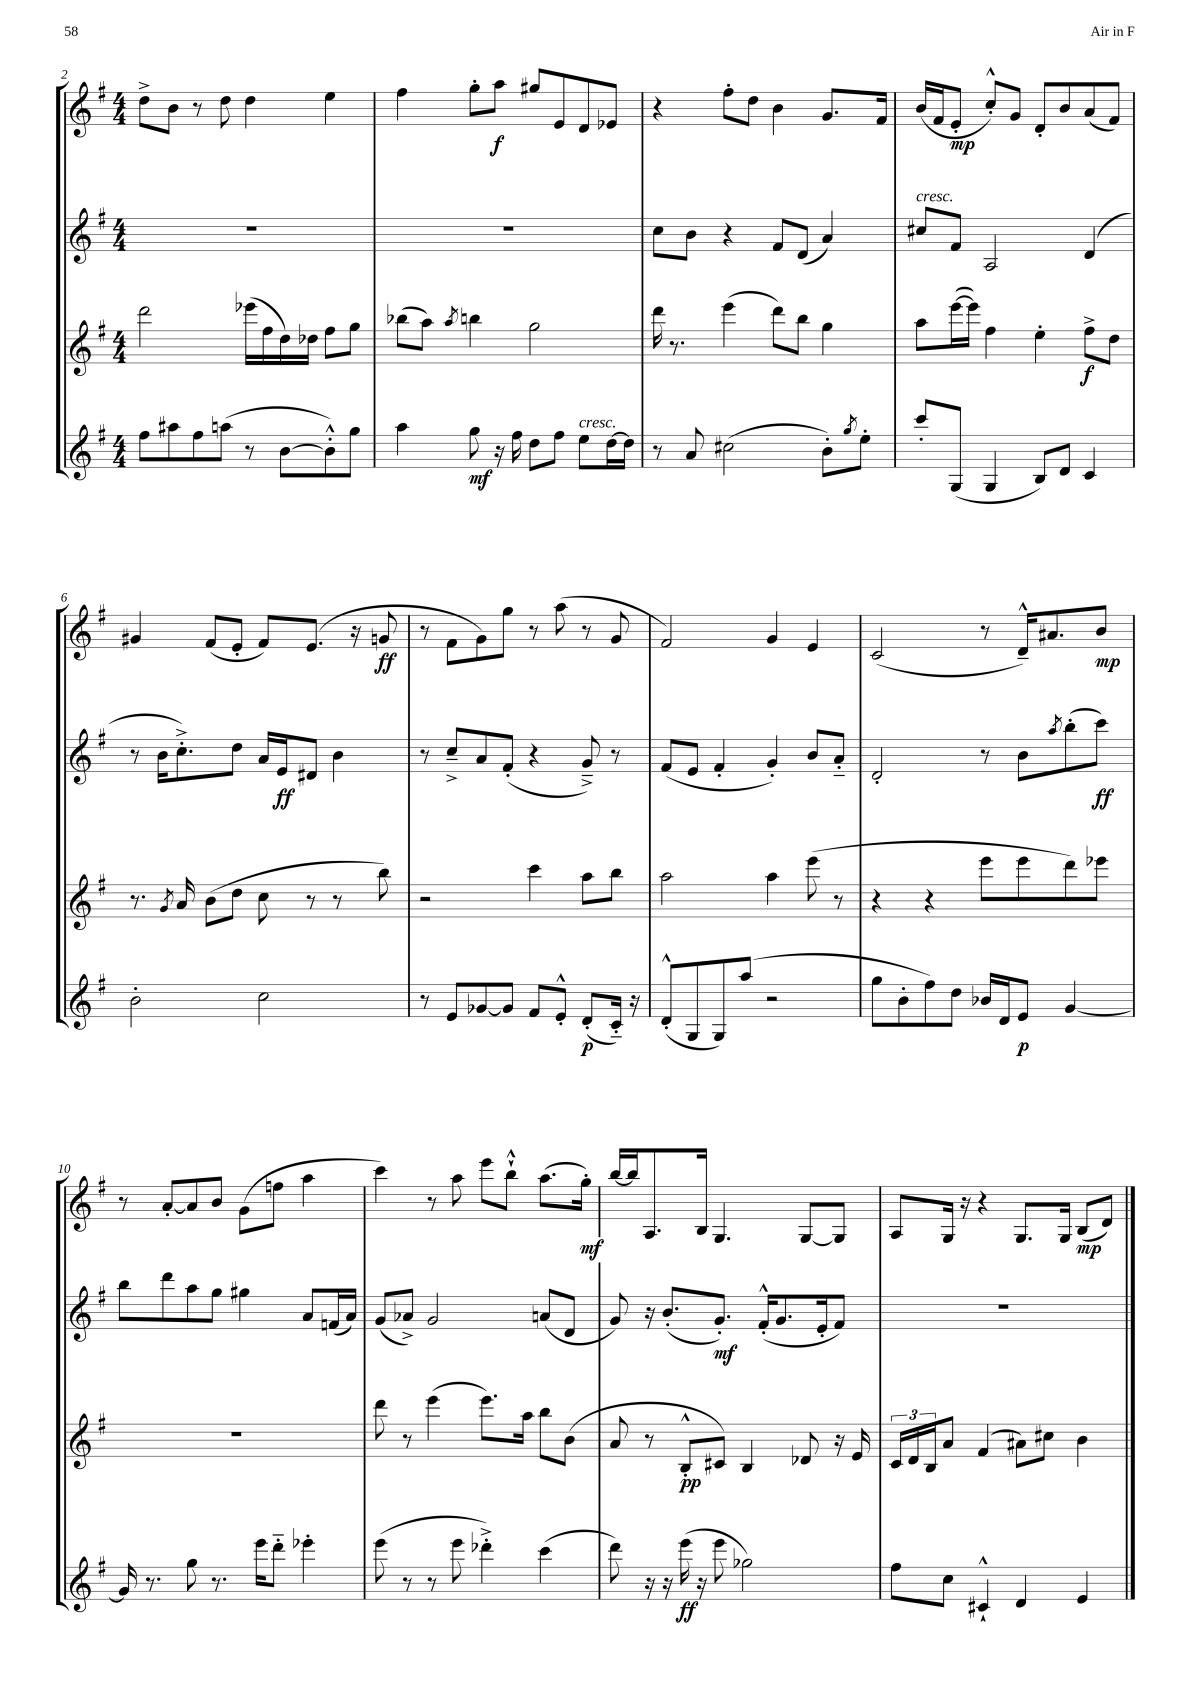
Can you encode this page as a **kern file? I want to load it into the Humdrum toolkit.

**kern	**kern	**kern	**kern
*staff4	*staff3	*staff2	*staff1
*clefG2	*clefG2	*clefG2	*clefG2
*k[f#]	*k[f#]	*k[f#]	*k[f#]
*M4/4	*M4/4	*M4/4	*M4/4
8ff#\L	2ddd\	1r	8dd^\L
8aa#\	.	.	8b\J
8ff#\	.	.	8r
(8aa\J	.	.	8dd\
8r	(16eee-\LL	.	4dd\
.	16ff#\	.	.
[8b\L	16dd\)	.	.
.	16dd-\JJ	.	.
8b'^^\])	8ff#\L	.	4ee\
8gg\J	8gg\J	.	.
=	=	=	=
4aa\	(8bb-\L	1r	4ff#\
.	8aa\J)	.	.
.	8qaa/	.	.
8gg\	4bb\	.	8gg'\L
16r	.	.	8aa\J
16ff#\	.	.	.
8dd\L	2gg\	.	8gg#/L
8ff#\J	.	.	8e/
8ee\L	.	.	8d/
[16dd\L	.	.	8e-/J
16dd\]JJ	.	.	.
=	=	=	=
8r	16ddd\	8cc\L	4r
.	8.r	.	.
8a/	.	8b\J	.
(2cc#\	(4eee\	4r	8ff#'\L
.	.	.	8dd\J
.	8ddd\L)	8f#/L	4b\
.	8bb\J	(8d/J	.
8b'\L)	4gg\	4a/)	8.g/L
8qgg/	.	.	.
8ee'\J	.	.	.
.	.	.	16f#/Jk
=	=	=	=
8ccc'/L	8aa\L	8cc#/L	(16b/LL
.	.	.	16f#/J
(8G/J	([16eee\L	8f#/J	8e'/J
.	16eee\]JJ)	.	.
4G/	4ff#\	2A/	8cc'^^/L)
.	.	.	8g/J
8B/L)	4ee'\	.	8d'/L
8d/J	.	.	8b/
4c/	8ff#^\L	(4d/	(8a/
.	8dd\J	.	8f#/J)
=	=	=	=
2b'\	8.r	8r	4g#/
.	.	16b\LK	.
.	8qg/	.	.
.	16a/	8.cc'^\)	.
.	(8b\L	.	(8f#/L
.	8dd\J	8dd\J	8e'/J
2cc\	8cc\	16a/LL	8f#/L)
.	.	16e/J	.
.	8r	8d#/J	(8.e/J
.	8r	4b\	.
.	.	.	16r
.	8bb\)	.	8g/
=	=	=	=
8r	2r	8r	8r
8e/L	.	8cc~^/L	8f#\L
[8g-/	.	8a/	8g\)
8g-/]J	.	(8f#'/J	8gg\J
8f#/L	4ccc\	4r	8r
8e'^^/J	.	.	(8aa\
(8d'/L	8aa\L	8g~^/)	8r
16c'~/Jk)	8bb\J	8r	8g/
16r	.	.	.
=	=	=	=
(8d'^^/L	2aa\	(8f#/L	2f#/)
8G/	.	8e/J	.
8G/)	.	4f#'/	.
(8aa/J	.	.	.
2r	4aa\	4g'/)	4g/
.	(8eee\	8b/L	4e/
.	8r	8a'~/J	.
=	=	=	=
8gg\L	4r	2d'/	(2c/
8b'\	.	.	.
8ff#\)	4r	.	.
8dd\J	.	.	.
16b-/LL	8eee\L	8r	8r
16d/J	.	.	.
8e/J	8eee\	8b\L	16d~^^/LK)
.	.	.	8.a#/
.	.	8qaa/	.
[4g/	8ddd\)	(8bb'\	.
.	8eee-\J	8ccc\J)	8b/J
=	=	=	=
16g/]	1r	8bb\L	8r
8.r	.	.	.
.	.	8ddd\	[8a'/L
8gg\	.	8aa\	8a/]
8.r	.	8gg\J	8b/J
.	.	4gg#\	(8g\L
16eee\LK	.	.	.
8ddd'~\J	.	.	8ff\J
4eee-'\	.	8a/L	4aa\
.	.	(16f/L	.
.	.	16a/JJ)	.
=	=	=	=
(8eee\	8ddd\	(8g/L	4ccc\)
8r	8r	8a-^/J)	.
8r	(4eee\	2g/	8r
8eee\	.	.	8aa\
4ddd-'^\)	8.eee\L)	.	8eee\L
.	.	.	8bb`^^\J
.	16aa\Jk	.	.
(4ccc\	8bb\L	(8a/L	(8.aa\L
.	(8b\J	8d/J	.
.	.	.	16gg'\Jk)
=	=	=	=
8ddd\)	8a/	8g/)	[16bb/LL
.	.	.	16bb/]J
16r	8r	16r	8.A/
16r	.	(8.b'/L	.
(16eee\	8B'^^/L	.	.
16r	.	.	16B/Jk
8eee\	8c#/J)	8.g'/J)	4.G/
2gg-\)	4B/	.	.
.	.	(16f#'^^/LK	.
.	.	8.g/	.
.	8d-/	.	[8G/L
.	.	16e'/k	.
.	16r	8f#/J)	8G/]J
.	16e/	.	.
=	=	=	=
8ff#\L	24c/LL	1r	8A/L
.	24d/	.	.
.	24B/J	.	.
8cc\J	8a/J	.	16G/Jk
.	.	.	16r
4c#`^^/	(4f#/	.	4r
4d/	8a#\L)	.	8.G/L
.	8cc#\J	.	.
.	.	.	16G/Jk
4e/	4b\	.	(8B/L
.	.	.	8d/J)
==	==	==	==
*-	*-	*-	*-
